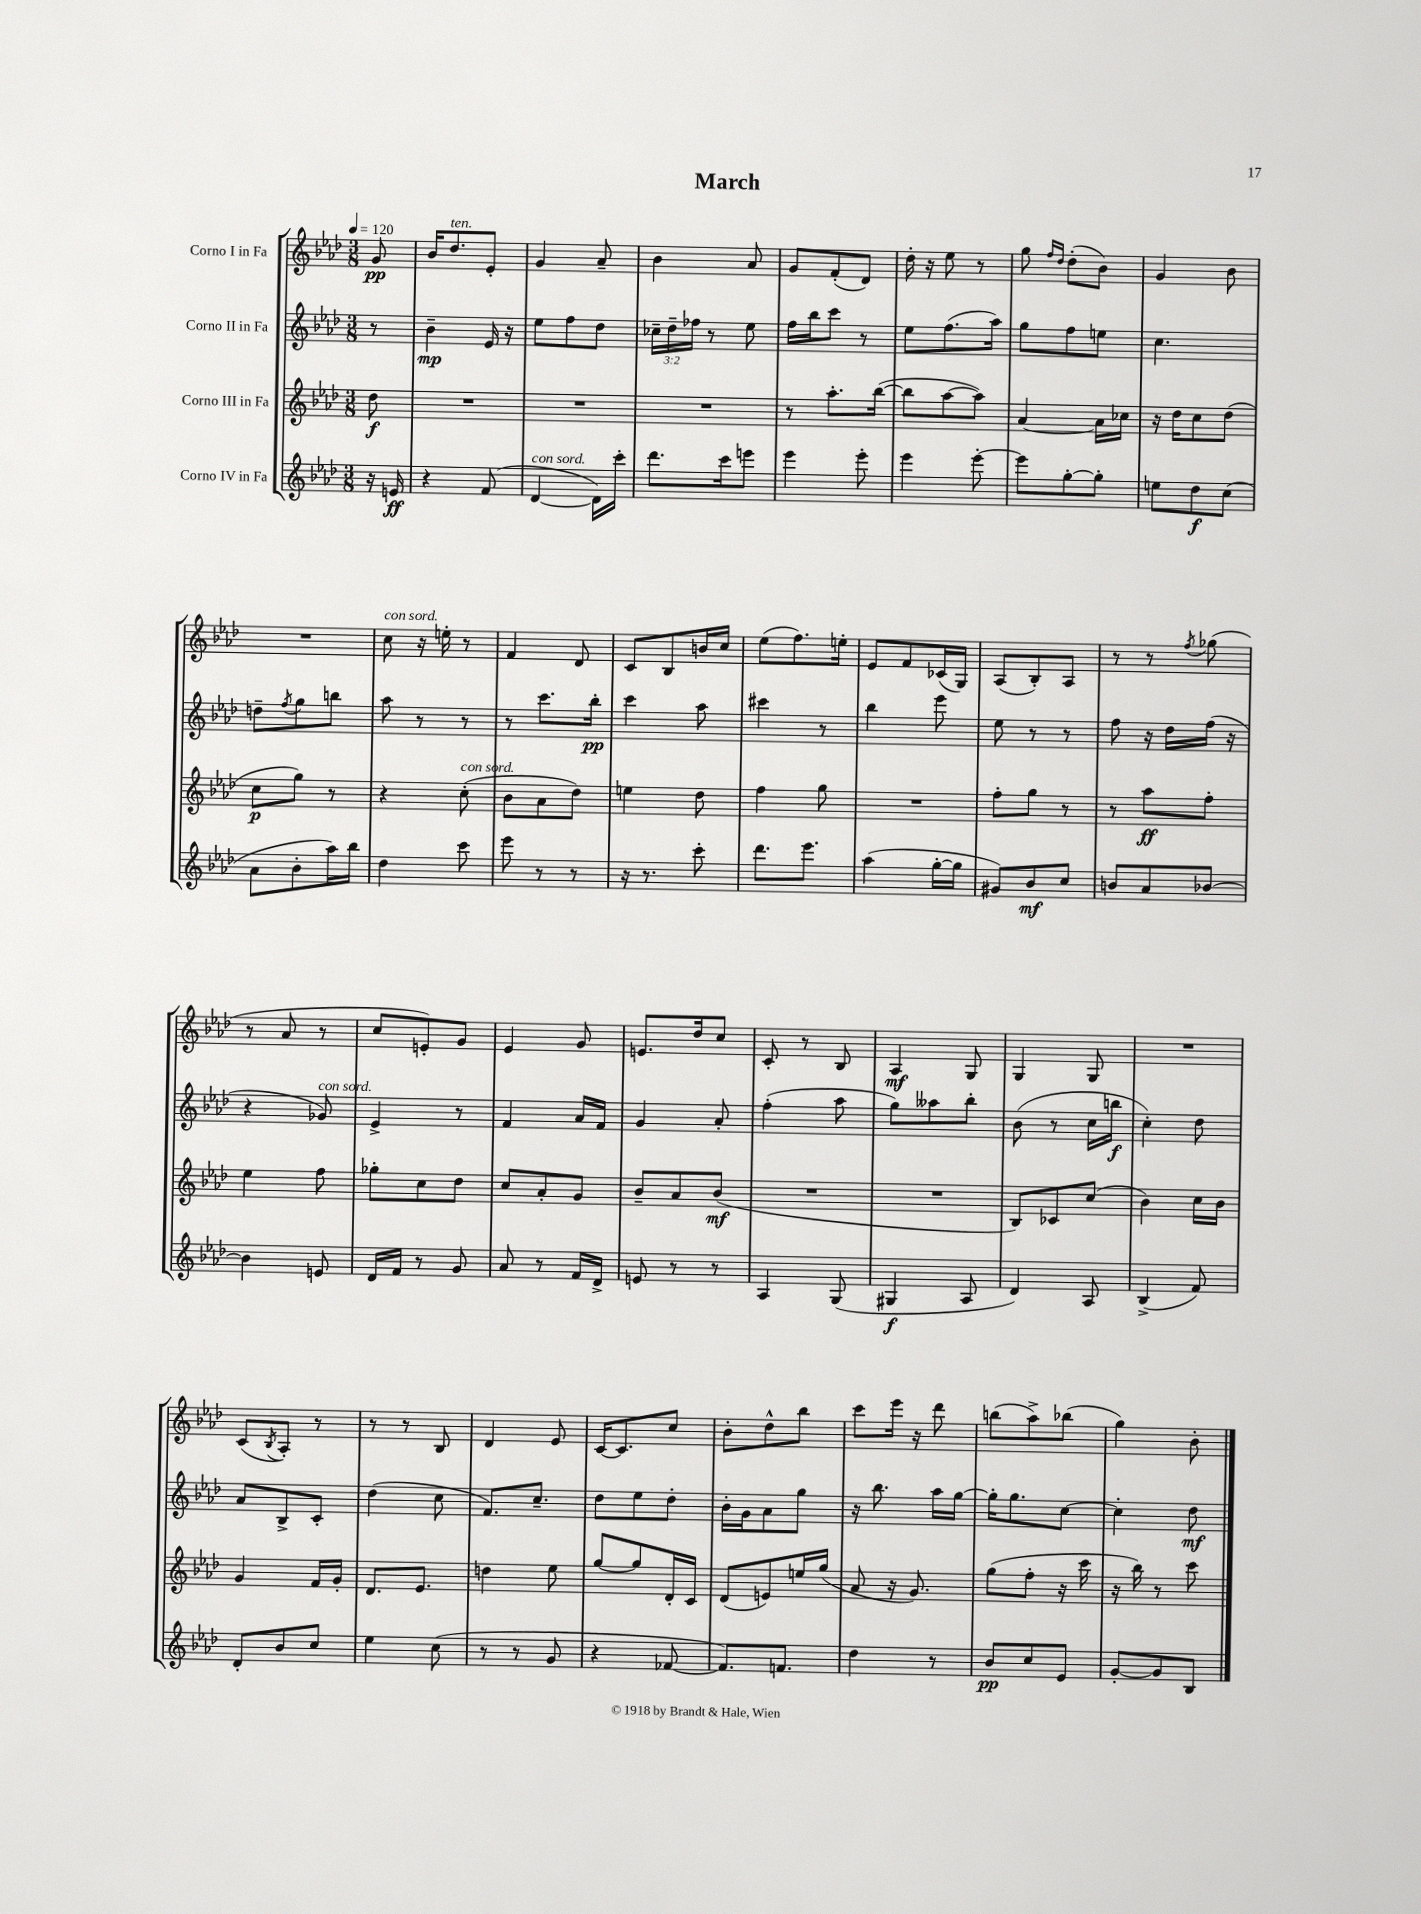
\header { title = "March" }
<<
\new StaffGroup <<
\new Staff = "s0" \with { instrumentName = "Corno I in Fa" } {
    \clef treble \key aes \major \numericTimeSignature \time 3/8 \partial 8 \tempo 4 = 120
    g'8\pp |
    bes'16 des''8.^\markup { \italic "ten." } ees'8-. |
    g'4 aes'8-- |
    bes'4 aes'8 |
    g'8 f'8-.( des'8) |
    des''16-. r16 ees''8 r8 |
    g''8 \grace { f''16 des''16 } des''8-.( bes'8) |
    g'4 bes'8 |
    R4. |
    c''8^\markup { \italic "con sord." } r16 e''16-. r8 |
    f'4 des'8 |
    c'8 bes8 b'16 c''16 |
    ees''8( f''8.) e''16-. |
    ees'8 f'8 ces'16( g16) |
    aes8( bes8-.) aes8 |
    r8 r8 \acciaccatura { f''8 } ges''8( |
    r8 aes'8 r8 |
    c''8 e'8-.) g'8 |
    ees'4 g'8 |
    e'8. des''16 c''8 |
    c'8-. r8 bes8 |
    aes4\mf g8 |
    g4 g8 |
    R4. |
    c'8( \acciaccatura { bes8 } aes8-.) r8 |
    r8 r8 bes8 |
    des'4 ees'8 |
    c'16~ c'8. c''8 |
    bes'8-. des''8-^ bes''8 |
    c'''8 ees'''16 r16 des'''8 |
    b''8( aes''8->) bes''8( |
    g''4) bes'8-. \bar "|." |
}
\new Staff = "s1" \with { instrumentName = "Corno II in Fa" } {
    \clef treble \key aes \major \numericTimeSignature \time 3/8 \override Staff.TupletNumber.text = #tuplet-number::calc-fraction-text \partial 8
    r8 |
    bes'4--\mp ees'16 r16 |
    ees''8 f''8 des''8 |
    \tuplet 3/2 { ces''16-- des''16-- fes''16 } r8 ees''8 |
    f''16 bes''16 c'''8 r8 |
    ees''8 f''8.( aes''16) |
    g''8 f''8 e''8 |
    c''4. |
    d''8-- \acciaccatura { f''8 } g''8 b''8 |
    aes''8 r8 r8 |
    r8 c'''8. bes''16-.\pp |
    c'''4 aes''8 |
    cis'''4 r8 |
    bes''4 ees'''8 |
    ees''8 r8 r8 |
    f''8 r16 des''16 f''16( r16 |
    r4 ges'8^\markup { \italic "con sord." }) |
    ees'4-> r8 |
    f'4 aes'16 f'16 |
    g'4 aes'8-. |
    f''4-.( aes''8 |
    g''8) aeses''8 bes''8-. |
    bes'8( r8 c''16 b''16\f |
    c''4-.) des''8 |
    aes'8 bes8-> c'8-. |
    des''4( c''8 |
    f'8.) c''8.-- |
    des''8 ees''8 des''8-. |
    bes'16-. g'16 aes'8 g''8 |
    r16 bes''8. aes''16 g''16~ |
    g''16-. g''8. c''8~ |
    c''4-. des''8\mf \bar "|." |
}
\new Staff = "s2" \with { instrumentName = "Corno III in Fa" } {
    \clef treble \key aes \major \numericTimeSignature \time 3/8 \partial 8
    des''8\f |
    R4. |
    R4. |
    R4. |
    r8 aes''8.-. bes''16~( |
    bes''8 aes''8~ aes''8) |
    aes'4~ aes'16 ces''16 |
    r16 des''16 c''8 des''8( |
    c''8\p g''8) r8 |
    r4 c''8-.^\markup { \italic "con sord." }( |
    bes'8 aes'8 des''8) |
    e''4 des''8 |
    f''4 g''8 |
    R4. |
    f''8-. g''8 r8 |
    r8 aes''8\ff f''8-. |
    ees''4 f''8 |
    ges''8-. c''8 des''8 |
    c''8 aes'8-. g'8 |
    bes'8-- aes'8 bes'8\mf( |
    R4. |
    R4. |
    bes8) ces'8 c''8( |
    bes'4) c''16 bes'16 |
    g'4 f'16 g'16-. |
    des'8. ees'8. |
    d''4 ees''8 |
    g''8~ g''8 des'16-. c'16 |
    des'8( e'8) e''16 g''16( |
    aes'8 r16 g'8.) |
    g''8( f''8-. r16 c'''16 |
    r16 bes''16) r8 c'''8 \bar "|." |
}
\new Staff = "s3" \with { instrumentName = "Corno IV in Fa" } {
    \clef treble \key aes \major \numericTimeSignature \time 3/8 \partial 8
    r16 e'16\ff |
    r4 f'8( |
    des'4~^\markup { \italic "con sord." } des'16) c'''16-. |
    des'''8. c'''16 e'''8 |
    ees'''4 ees'''8-. |
    ees'''4 ees'''8~-. |
    ees'''8 g''8~-. g''8-. |
    e''8 des''8\f c''8( |
    aes'8 bes'8-. aes''16) bes''16 |
    des''4 c'''8 |
    ees'''8 r8 r8 |
    r16 r8. c'''8-. |
    des'''8. ees'''8. |
    aes''4( g''16~-. g''16 |
    gis'8) bes'8\mf c''8 |
    b'8 aes'8 bes'8~ |
    bes'4 e'8 |
    des'16 f'16 r8 g'8 |
    aes'8 r8 f'16 des'16-> |
    e'8 r8 r8 |
    aes4 g8( |
    gis4\f aes8 |
    des'4) aes8 |
    bes4->( f'8) |
    des'8-. bes'8 c''8 |
    ees''4 c''8( |
    r8 r8 g'8 |
    r4 fes'8~ |
    fes'8.) f'8. |
    des''4 r8 |
    bes'8\pp c''8 ees'8 |
    g'8~-. g'8 bes8 \bar "|." |
}
>>
>>
\layout { \context { \Score \remove "Bar_number_engraver" } }
